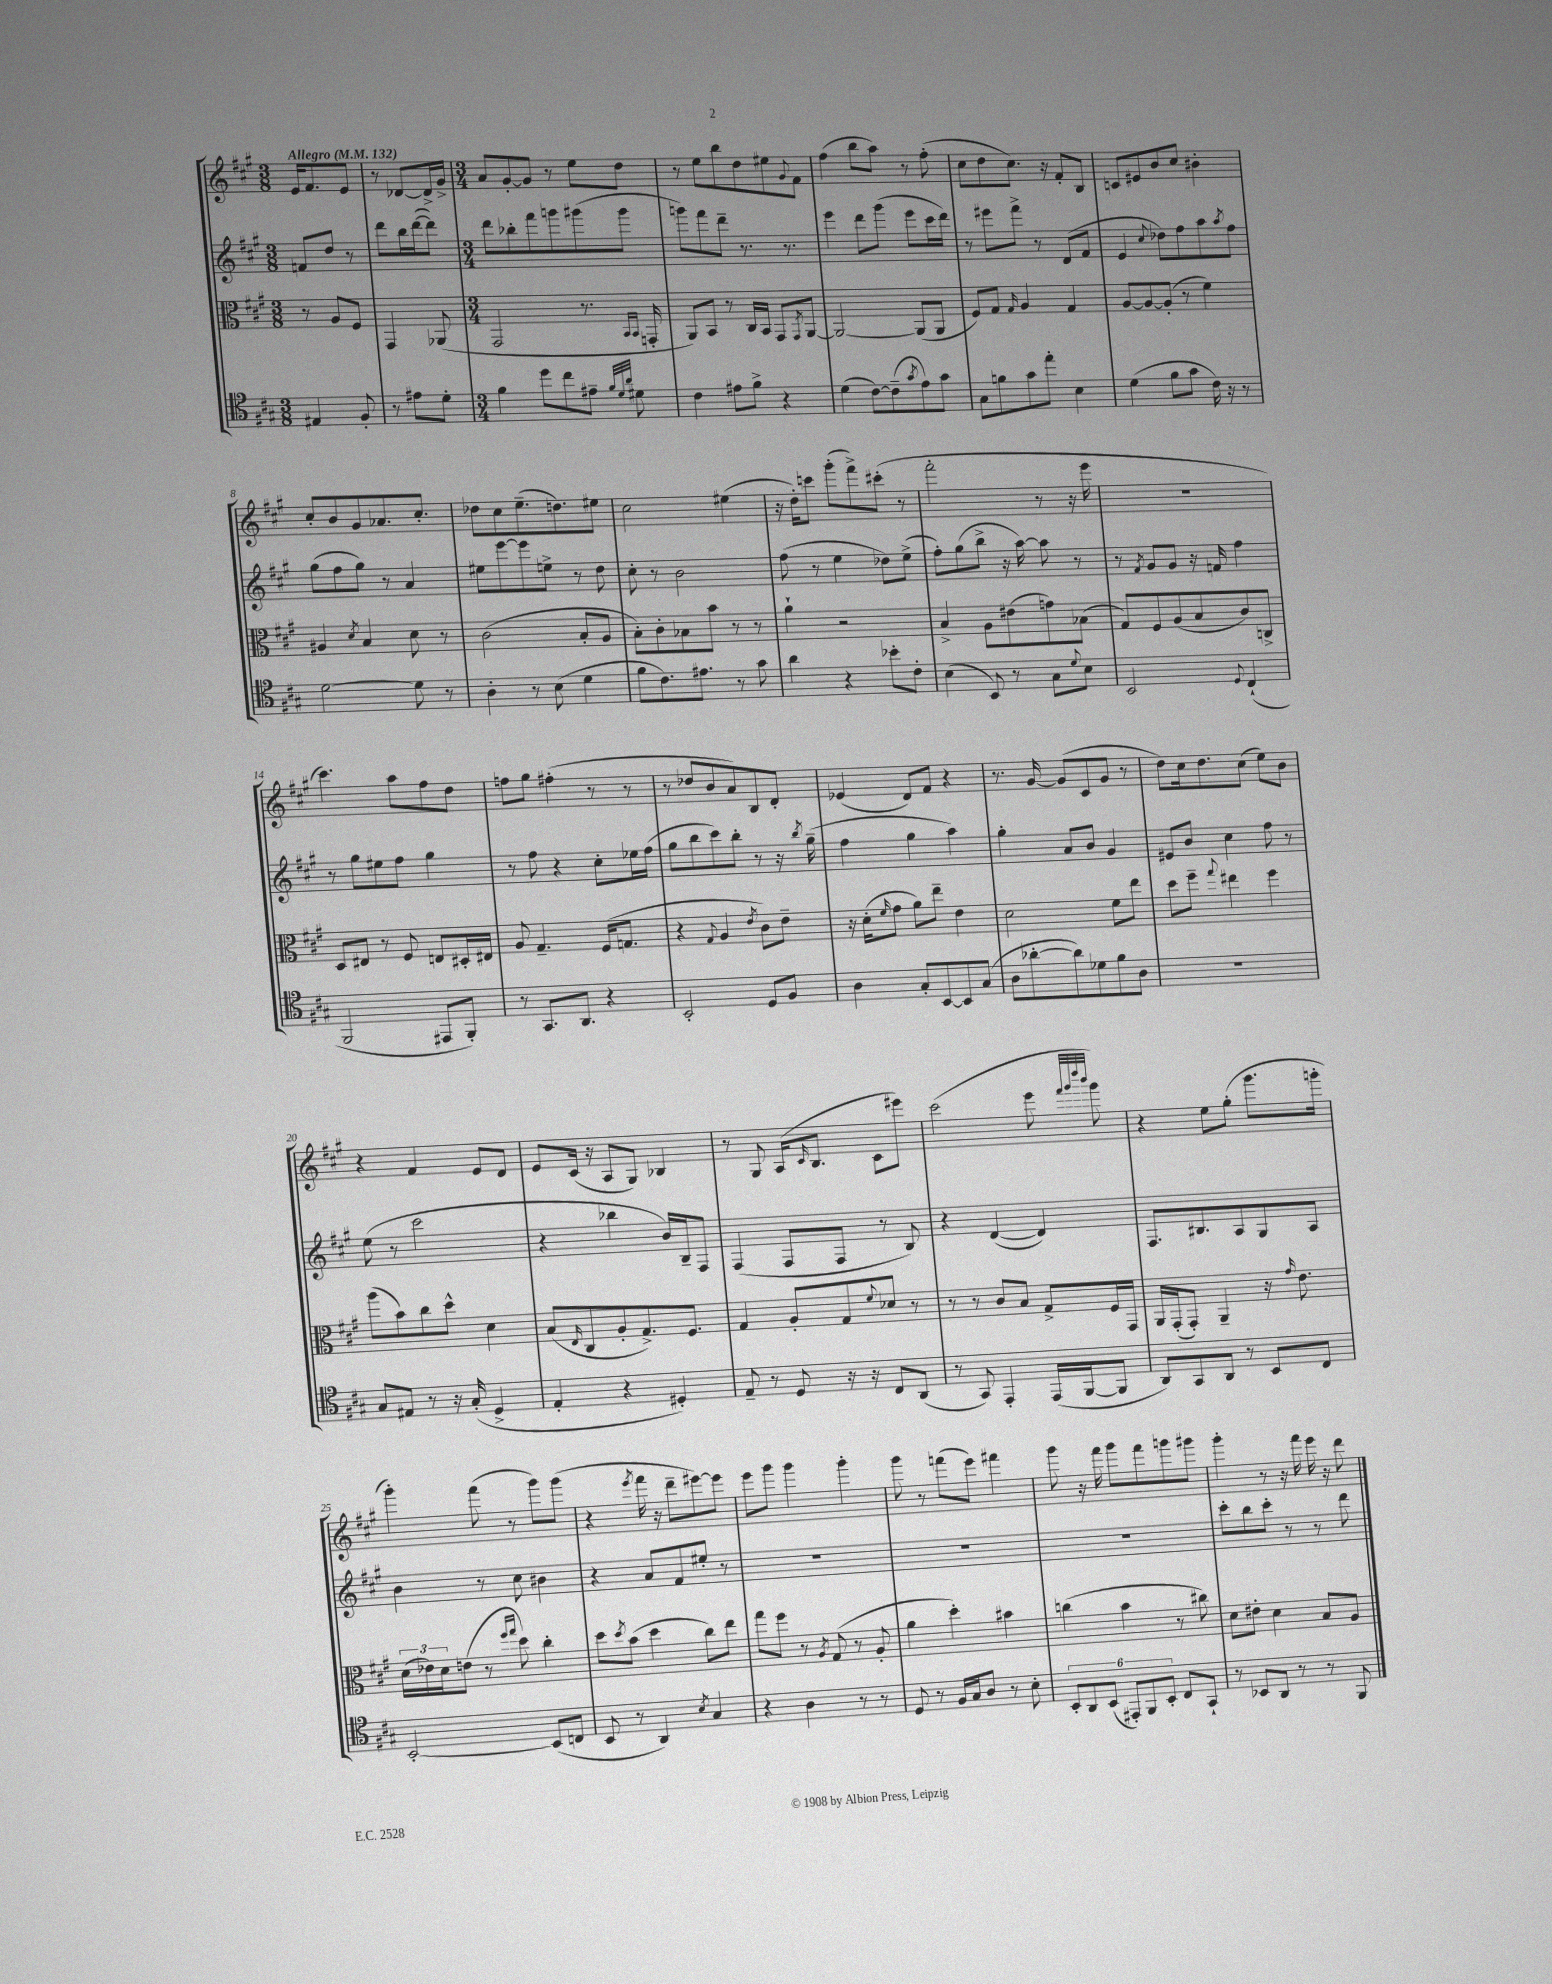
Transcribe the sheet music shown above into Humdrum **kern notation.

**kern	**kern	**kern	**kern
*staff4	*staff3	*staff2	*staff1
*clefC4	*clefC3	*clefG2	*clefG2
*k[f#c#g#]	*k[f#c#g#]	*k[f#c#g#]	*k[f#c#g#]
*M3/8	*M3/8	*M3/8	*M3/8
*MM132	*MM132	*MM132	*MM132
4E#	8r	8f	16e
.	.	.	8.f#
.	8A	8dd	.
8F#'	8F#	8r	8e
=	=	=	=
8r	4GG#	8ddd	8r
8e#	.	16bb	[8d-
.	.	([16ddd	.
8d'	(8AA-	8ddd])	16d-^]
.	.	.	16g#^
=	=	=	=
*M3/4	*M3/4	*M3/4	*M3/4
4f#	2GG#	8ddd	8a
.	.	8bb-'	[8g#'
8dd	.	8fff#	8g#]
8cc#	.	8ggg	8r
8e#~	8.r	(8ggg#	8ee
32qqf#	.	.	.
32qqd	.	.	.
32qqa	.	.	.
8d#	.	8ggg#	8dd
.	16qqBB	.	.
.	16qqBB	.	.
.	16GG'	.	.
=	=	=	=
4c#	8AA)	8ggg)	8r
.	8BB	8fff#	8ee
8e#	8r	8ddd~	8bb
8f#^	16C#	8.r	8dd
.	16BB	.	.
4r	8GG#	.	8ee#
.	.	8.r	.
.	8qGG#	.	8qqg#
.	[8AA	.	8f#
=	=	=	=
(4d	2AA_	4eee	(4ff#
[8c#)	.	8ddd	8bb
(8c#~]	.	(8ggg#	8aa)
8qg#	.	.	.
8e)	(8AA]	8eee	8r
8g#	8AA	16ccc#	(8ff#'
.	.	16ddd)	.
=	=	=	=
8G#	8F#)	8r	8cc#
8f	8G#	8eee#	8dd
.	16qqG#	.	.
8g#	4A	8fff#^	8.cc#)
8ee'	.	8r	.
.	.	.	16r
4B	4G#	(8d	8f#'
.	.	8f#	8B
=	=	=	=
(4d	[8A	4e	8c
.	8A_	.	8e#
.	.	8qqcc#	.
8f#	(8A']	8dd-)	8b
8g#	8r	8ff#	8cc#
16c#)	4f#)	8aa	4b#'
16r	.	.	.
.	.	8qaa	.
8r	.	8ff#	.
=	=	=	=
[2d	4A#	(8gg#	8cc#'
.	.	8ff#	8b
.	8qd	.	.
.	4B	8gg#)	8g#
.	.	8r	8.a-
8d]	8d	4a	.
.	.	.	8.cc#'
8r	8r	.	.
=	=	=	=
4A'	(2c#	8ee#	8dd-
.	.	[8eee	8cc#
8r	.	8eee]	(8.ee~
(8B	.	8ee^	.
.	.	.	8.dd)
4d	8B'	8r	.
.	8A	8dd	8ee#
=	=	=	=
8f#	8B')	8cc#'	2cc#
8.c#)	8c#'	8r	.
.	8B-	2b	.
8.e#	.	.	.
.	8b	.	.
8r	8r	.	(4ee#
8g#	8r	.	.
=	=	=	=
4a	4a`	(8ff#	16r
.	.	.	16dd')
.	.	8r	8ccc
4r	2r	4ee	(8ggg#'
.	.	.	8fff#^)
8b-'	.	8dd-)	(8ccc#'
8c#'	.	(8ee^	8r
=	=	=	=
(4B	4B^	8ff#')	2fff#'
.	.	(8gg#	.
8BB)	8A	8bb^	.
8r	(8e#	16r	.
.	.	[16aa)	.
8G#	8g)	8aa]	8r
8qqd	.	.	.
8B	(8B-	8r	16r
.	.	.	16eee
=	=	=	=
2BB	8G#)	8r	2.r
.	.	8qf#	.
.	8F#	8g#	.
.	(8A	8g#	.
.	8B	16r	.
.	.	16f	.
8qqD	.	.	.
(4C#`	8c#)	4ff#	.
.	8C^	.	.
=	=	=	=
2FF#	8D	8r	4.ccc#)
.	8E#	8gg#	.
.	8r	8ee#	.
.	8F#	8ff#	8aa
8EE#	8E	4gg#	8ff#
8FF#')	16D#'	.	8dd
.	16E#	.	.
=	=	=	=
8r	8A	8r	8ff
8.GG#	4.G#~	8ff#	8gg#
.	.	4r	(4ff#'
8.AA	.	.	.
4r	(16F#	8cc#'	8r
.	8.G	.	.
.	.	16ee-	8r
.	.	(16ff#	.
=	=	=	=
2BB'	4r	8gg#	8r
.	.	8bb	8dd-
.	8qqG#	.	.
.	4A	8ccc#)	8b
.	.	8bb'	8a)
.	8qe	.	.
8D	8c#)	8r	8B
8F#	8e~	16r	8d'
.	.	8qbb	.
.	.	(16gg#~	.
=	=	=	=
4A	16r	4ff#	(4e-
.	(16d'	.	.
.	16qqf#	.	.
.	8g#	.	.
8G#'	8a)	4gg#	8d)
[8BB	8ee~	.	8f#
8BB]	4e	4aa)	4r
(8G#	.	.	.
=	=	=	=
8A	2d	4gg#'	8.r
[8a-'	.	.	.
.	.	.	[16g#
8a-])	.	8a	(8g#]
8d-	.	8b	8c#
8f#	8f#	4g#	8g#
8A	8ee	.	8r
=	=	=	=
2.r	8dd	8e#	8dd)
.	8ff#~	8b	16cc#
.	.	.	8.dd
.	8qqgg#	.	.
.	4ee#	4cc#	.
.	.	.	(8cc#
.	4ff#	8ff#	8ee)
.	.	8r	8b
=	=	=	=
8G#	(8aa	(8ee	4r
8E#	8b)	8r	.
8r	8cc#	2ccc#	4f#
16r	8dd^^	.	.
(16G#'	.	.	.
4D^	4d	.	8e
.	.	.	8d
=	=	=	=
4E'	(8B	4r	8e
.	16qqE	.	.
.	8C#	.	(16c#
.	.	.	16r
4r	8A'	4bb-	8A
.	8.G#^)	.	8G#)
4D#')	.	16b)	4B-
.	8.F#	16B~	.
.	.	8F#	.
=	=	=	=
8E~	4G#	(4F#	8r
8r	.	.	8G#
8D	8A'	8F#	(16A
.	.	.	16qqc#
.	.	.	8.B
16r	8G#	8F#	.
16r	.	.	.
.	8qqf#	.	.
8C#	8d-	8r	8c#
(8AA	8r	8B)	8eee#)
=	=	=	=
8r	8r	4r	(2ccc#
8GG#)	8r	.	.
4EE'	8c#	([4d	.
.	8B	.	.
(16EE	8G#^	4d])	8eee
[16FF#	.	.	.
.	.	.	32qqfff#
.	.	.	32qqggg#
.	.	.	32qqdddd
.	.	.	32qqbbb
8FF#]	16F#	.	8ggg#)
.	16GG#	.	.
=	=	=	=
8AA)	16AA	8.F#	4r
.	(16GG#'	.	.
8GG#	8GG#')	.	.
.	.	8.B#	.
8AA	4AA~	.	8ee
8r	.	8A	(8gg#'
8BB	16r	8G#	8.ggg#
.	16qqg#	.	.
.	8.e	.	.
8C#	.	8A	.
.	.	.	16ggg'
=	=	=	=
[2BB'	(24d	4b	4ggg#')
.	24e-)	.	.
.	24d	.	.
.	(8e	.	.
.	8r	8r	(8fff#
.	16qqff#	.	.
.	16qqgg#	.	.
.	8dd)	8cc#	8r
(8BB]	4cc#'	4b#	8ggg#)
8C	.	.	(8ggg#
=	=	=	=
8BB	8dd	4r	4r
.	8qdd	.	.
8r	(8b	.	.
.	.	.	8qeee
4AA)	4dd	8a	16fff#
.	.	.	16r
.	.	8f#	8ddd~
8qB	.	.	.
4G#	8cc#)	8ee#'	[8eee#)
.	8ee	8r	8eee#]
=	=	=	=
4r	8gg#	2.r	8eee
.	8ff#	.	8ggg#
4A	8r	.	4ggg#
.	8qA	.	.
.	(8G#	.	.
8r	8r	.	4ggg#'
8r	8A'	.	.
=	=	=	=
8D	4a	2.r	8ggg#
8r	.	.	8r
16F#	4dd')	.	(8fff
16G#	.	.	.
8A	.	.	8eee)
8r	4b#	.	4fff#
8B'	.	.	.
=	=	=	=
12BB'	(4cc	2.r	8ggg#
12AA	.	.	.
.	.	.	16r
(12BB	.	.	.
.	.	.	16fff#
12EE#')	4b	.	8ggg#
12FF#	.	.	.
.	.	.	8fff#
12BB'	.	.	.
8C#	8r	.	8ggg
8GG#`	8cc#)	.	8ggg#
=	=	=	=
8r	8d	8ccc#'	4ggg#'
8BB-	8e#'	8bb	.
8AA	4d	8ccc#'	8r
8r	.	8r	16r
.	.	.	16fff#
8r	8B	8r	16eee
.	.	.	16r
8FF#	8A	8ddd	8ddd
==	==	==	==
*-	*-	*-	*-
